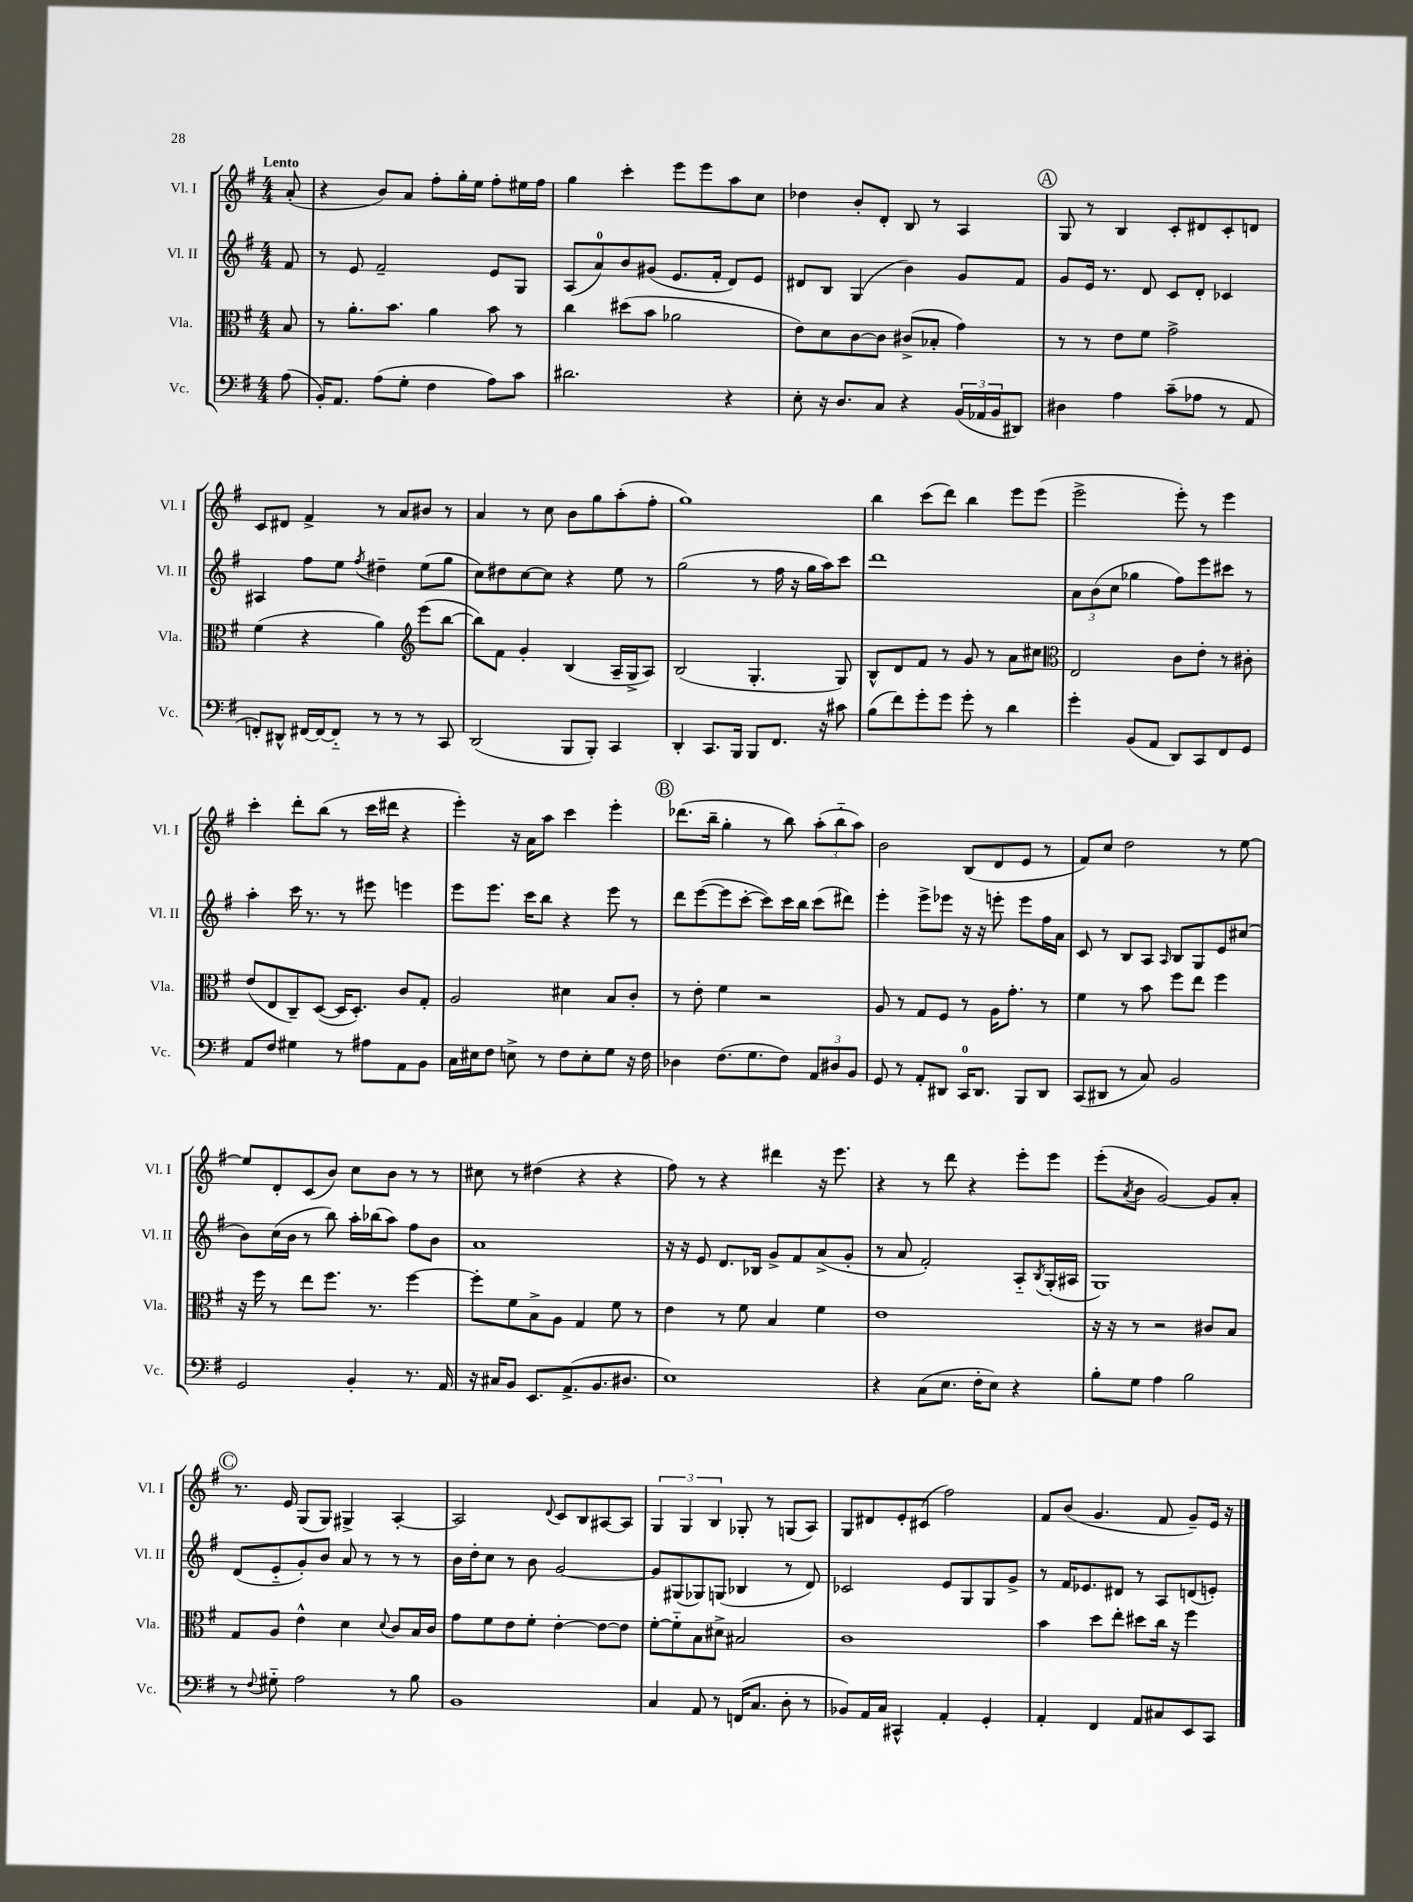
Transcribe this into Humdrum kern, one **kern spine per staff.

**kern	**kern	**kern	**kern
*staff4	*staff3	*staff2	*staff1
*clefF4	*clefC3	*clefG2	*clefG2
*k[f#]	*k[f#]	*k[f#]	*k[f#]
*M4/4	*M4/4	*M4/4	*M4/4
(8A\	8B/	8f#/	(8a'/
=	=	=	=
16BB'/LK)	8r	8r	4r
8.AA/J	.	.	.
.	8.a'\L	8e/	.
(8A\L	.	2f#~/	8b/L)
.	8.b\J	.	.
8G'\J	.	.	8a/J
4F#\	4a\	.	8ff#'\L
.	.	.	16gg'\L
.	.	.	16ee\JJ
8A\L)	8b\	8e/L	8ff#'\L
8c\J	8r	8G/J	16ee#\L
.	.	.	16ff#\JJ
=	=	=	=
2.d#\	4cc\	(8A/L	4gg\
.	.	8a/)	.
.	(8dd#\L	8b/	4ccc'\
.	8b\J	(8g#/J	.
.	2a-\	8.e/L	8eee\L
.	.	.	8eee\
.	.	16f#'/Jk	.
4r	.	8d/L)	8aa\
.	.	8e/J	8cc\J
=	=	=	=
8E'\	8e\L)	8d#/L	4dd-\
16r	8d\	8B/J	.
8.D/L	.	.	.
.	[8c\	(4G/	8b'/L
8C/J	8c\]J	.	8d'/J
4r	(8c#^/L	4b\)	8B/
.	8B-'/J	.	8r
(24BB/LL	4g\)	8g/L	4A/
24AA-/	.	.	.
24BB/J	.	.	.
8DD#/J)	.	8f#/J	.
=	=	=	=
4D#\	8r	8g/L	8G/
.	8r	16e/Jk	8r
.	.	8.r	.
4A\	8e\L	.	4B/
.	8f#\J	8d/	.
(8c~\L	2g^\	8c/L	8c'/L
8A-\J	.	8d'/J	8d#/
8r	.	4c-/	8c'/
8AA/	.	.	8d/J
=	=	=	=
8FF'/L)	(4f#\	4A#/	8c/L
8DD#^^/J	.	.	8d#/J
[16FF#/LL	4r	8ff#\L	4f#^/
16FF#/_J	.	.	.
8FF#'~/]J	.	8ee\J	.
.	.	8qff#/	.
8r	4a\)	4dd#~\	8r
8r	.	.	8a/L
*	*clefG2	*	*
8r	(8eee\L	(8ee\L	8b#/J
8CC/	[8bb\J	8gg\J	8r
=	=	=	=
(2DD/	8bb\]L)	8cc\L)	4a/
.	8f#\J	8dd#\	.
.	4g'/	[8cc\	8r
.	.	8cc\]J	8cc\
8BBB/L	(4B/	4r	8b\L
8BBB'/J)	.	.	8gg\
4CC/	16A~/LL	8ee\	(8aa'\
.	16G^/J	.	.
.	8A/J)	8r	8ff#'\J
=	=	=	=
4DD'/	(2B/	(2gg\	1gg)
8.CC/L	.	.	.
16BBB/Jk	.	.	.
8BBB/L	4.G'/	8r	.
8.FF#/J	.	16ff#\	.
.	.	16r	.
.	.	16gg\LL	.
16r	.	16aa\J)	.
8c#\	8G/)	8ccc\J	.
=	=	=	=
(8B\L	8B^^/L	1ddd	4bb\
8f#\)	8d/	.	.
8g'\	8f#/J	.	(8ccc\L
8g\J	8r	.	8ddd\J)
8g'\	8g/	.	4bb\
8r	8r	.	.
4d\	8a\L	.	8eee\L
.	8cc#\J	.	(8eee\J
=	=	=	=
*	*clefC3	*	*
4g'\	2E/	12a\L	2eee^\
.	.	(12b\	.
.	.	12cc\J	.
(8BB/L	.	4gg-\	.
8AA/J	.	.	.
8DD/L)	8c\L	8ff#\L)	8eee'\)
8CC/	8e'\J	8eee\	8r
8FF#/	8r	8ccc#\J	4eee\
8GG/J	8c#'\	8r	.
=	=	=	=
8AA/L	(8e/L	4aa'\	4ccc'\
8F#/J	8E/	.	.
4G#\	8C~/)	16ccc\	8ddd'\L
.	.	8.r	.
.	([8D/J	.	(8bb\J
8r	16D/]LK	8r	8r
.	8.D'/J)	.	.
8A#\L	.	8eee#\	16ccc\LL
.	.	.	16ddd#\JJ
8AA\	8c/L	4eee\	4r
8BB\J	8G'/J	.	.
=	=	=	=
16C\LL	2A/	8eee\L	4eee'\)
16E#\J	.	.	.
8F#\J	.	8.eee\J	.
8E^\	.	.	16r
.	.	16ccc\LK	16a\LK
8r	.	8bb\J	8aa\J
8F#\L	4d#\	4r	4ccc\
8E'\	.	.	.
8G\J	8B/L	8eee\	4eee'\
16r	8c'/J	8r	.
16F#\	.	.	.
=	=	=	=
4D-\	8r	8ddd\L	(8.ddd-\L
.	8e'\	([8eee\	.
.	.	.	16bb~\Jk
(8.F#\L	4f#\	8eee\]	4gg'\
.	.	[8ccc'\J	.
8.G\	.	.	.
.	2r	8ccc\]L)	8r
8F#\J)	.	16ccc\L	8bb\)
.	.	16bb\JJ	.
12AA/L	.	(8ccc\L	(12aa'\L
12D#/	.	.	12bb'~\
.	.	8ddd#\J)	.
12BB/J	.	.	12aa\J)
=	=	=	=
8GG/	8A/	4eee'\	2b\
8r	8r	.	.
8AA'/L	8G/L	8eee^\L	.
8DD#/J	8F#/J	8eee-\J	.
16CC/LK	8r	16r	(8B/L
8.DD#/J	.	16r	.
.	16A\LK	8eee'\	8d/
.	8.g'\J	.	.
8BBB/L	.	8eee\L	8e/J
8DD#/J	8r	16ff#\L	8r
.	.	16a\JJ	.
=	=	=	=
(8CC/L	4f#\	8c/	8f#/L)
8DD#/J	.	8r	8cc/J
8r	8r	8B/L	2dd\
8C/)	8b\	8A/J	.
.	.	16qqA/	.
2BB/	8ff#\L	8B/L	.
.	8ee\J	8G/	.
.	4ff#\	8e/	8r
.	.	(8cc#/J	[8ee\
=	=	=	=
2GG/	16r	8b\L)	8ee/]L
.	16ff#\	.	.
.	8r	(16cc\L	8d'/
.	.	16b\JJ	.
.	8ee\L	8r	(8c/
.	8.ff#\J	8bb\)	8b/J)
4BB'/	.	16aa'\LL	8cc\L
.	8.r	(16bb-\J	.
.	.	8aa\J)	8b\J
8.r	[4ff#\	8ff#\L	8r
.	.	8b\J	8r
16AA/	.	.	.
=	=	=	=
16r	8ff#'\]L	1a	8cc#\
16C#/LK	.	.	.
8BB/J	8f#\	.	8r
8.EE/L	8B^\	.	(4dd#\
.	8A\J	.	.
(8.AA^/	.	.	.
.	4G/	.	4r
8.BB/	.	.	.
.	8f#\	.	4r
8.D#/J	.	.	.
.	8r	.	.
=	=	=	=
1E)	4e\	16r	8ff#\)
.	.	16r	.
.	.	8e/	8r
.	8r	8.d/L	4r
.	8f#\	.	.
.	.	16B-/Jk	.
.	4B/	8g^/L	4ddd#\
.	.	8f#/	.
.	4f#\	(8a^/	16r
.	.	.	8.eee\
.	.	8g'/J	.
=	=	=	=
4r	1e	8r	4r
.	.	8a/	.
(8C\L	.	2f#'/)	8r
8.E\J	.	.	8ddd\
.	.	.	4r
16F#'\LK	.	.	.
8E\J)	.	.	.
4r	.	8A'~/L	8eee'\L
.	.	8qB/	.
.	.	(16G'/L	8eee\J
.	.	16A#/JJ	.
=	=	=	=
8B'\L	16r	1G)	(8eee'\L
.	16r	.	.
.	.	.	8qa/
8G\J	8r	.	8b\J
4A\	2r	.	[2g/)
2B\	.	.	.
.	8c#/L	.	8g/]L
.	8B/J	.	8a'/J
=	=	=	=
8r	8G/L	(8d/L	8.r
8qqF#/	.	.	.
8G#'~\	8A/J	8e'~/	.
.	.	.	16e/
2A\	4e^^\	8g'/)	(8G/L
.	.	8b/J	8G/J)
.	4d\	8a/	4G#^/
.	.	8r	.
.	8qqd/	.	.
8r	8c/L	8r	[4A'/
8B\	16B/L	8r	.
.	16c/JJ	.	.
=	=	=	=
1BB	8g\L	16b\LL	2A/]
.	.	16dd'\J	.
.	8f#\	8cc\J	.
.	8e\	8r	.
.	8f#'\J	8b\	.
.	.	.	8qqd/
.	[4e'\	[2g/	8c/L
.	.	.	8B/
.	8e\_L	.	[8A#/
.	8e\]J	.	8A#/]J
=	=	=	=
4C/	[8f#'\L	8g/]L	6G/
.	8f#'~\]	(8G#/	.
.	.	.	6G/
8AA/	8B\	8G-/)	.
.	.	.	6B/
8r	8d#^\J	(8G/J	.
(16FF/LK	2B#/	4B-/	8G-'/
8.C/J	.	.	.
.	.	.	8r
8D'\	.	8r	(8G/L
8r	.	8d/)	8A/J)
=	=	=	=
8BB-/L)	1c	2c-/	8G/L
16AA/L	.	.	8d#/
16C/JJ	.	.	.
4CC#^^/	.	.	8e'/
.	.	.	(8c#/J
4AA'/	.	8e/L	2ff#\)
.	.	8G/	.
4GG'/	.	8G/	.
.	.	8g^/J	.
=	=	=	=
4AA'/	4b\	8r	8f#/L
.	.	16f#/LK	(8b/J
.	.	8.e-/	.
4FF#/	8dd\L	.	4.g/
.	8ee'\J	8d#/J	.
8AA/L	8dd#\L	8r	.
8C#/	16cc\Jk	8A/L	8f#/
.	16r	.	.
8EE/	4ff#\	(8d/	8g~/L)
8CC/J	.	8e'/J)	16e/Jk
.	.	.	16r
==	==	==	==
*-	*-	*-	*-
